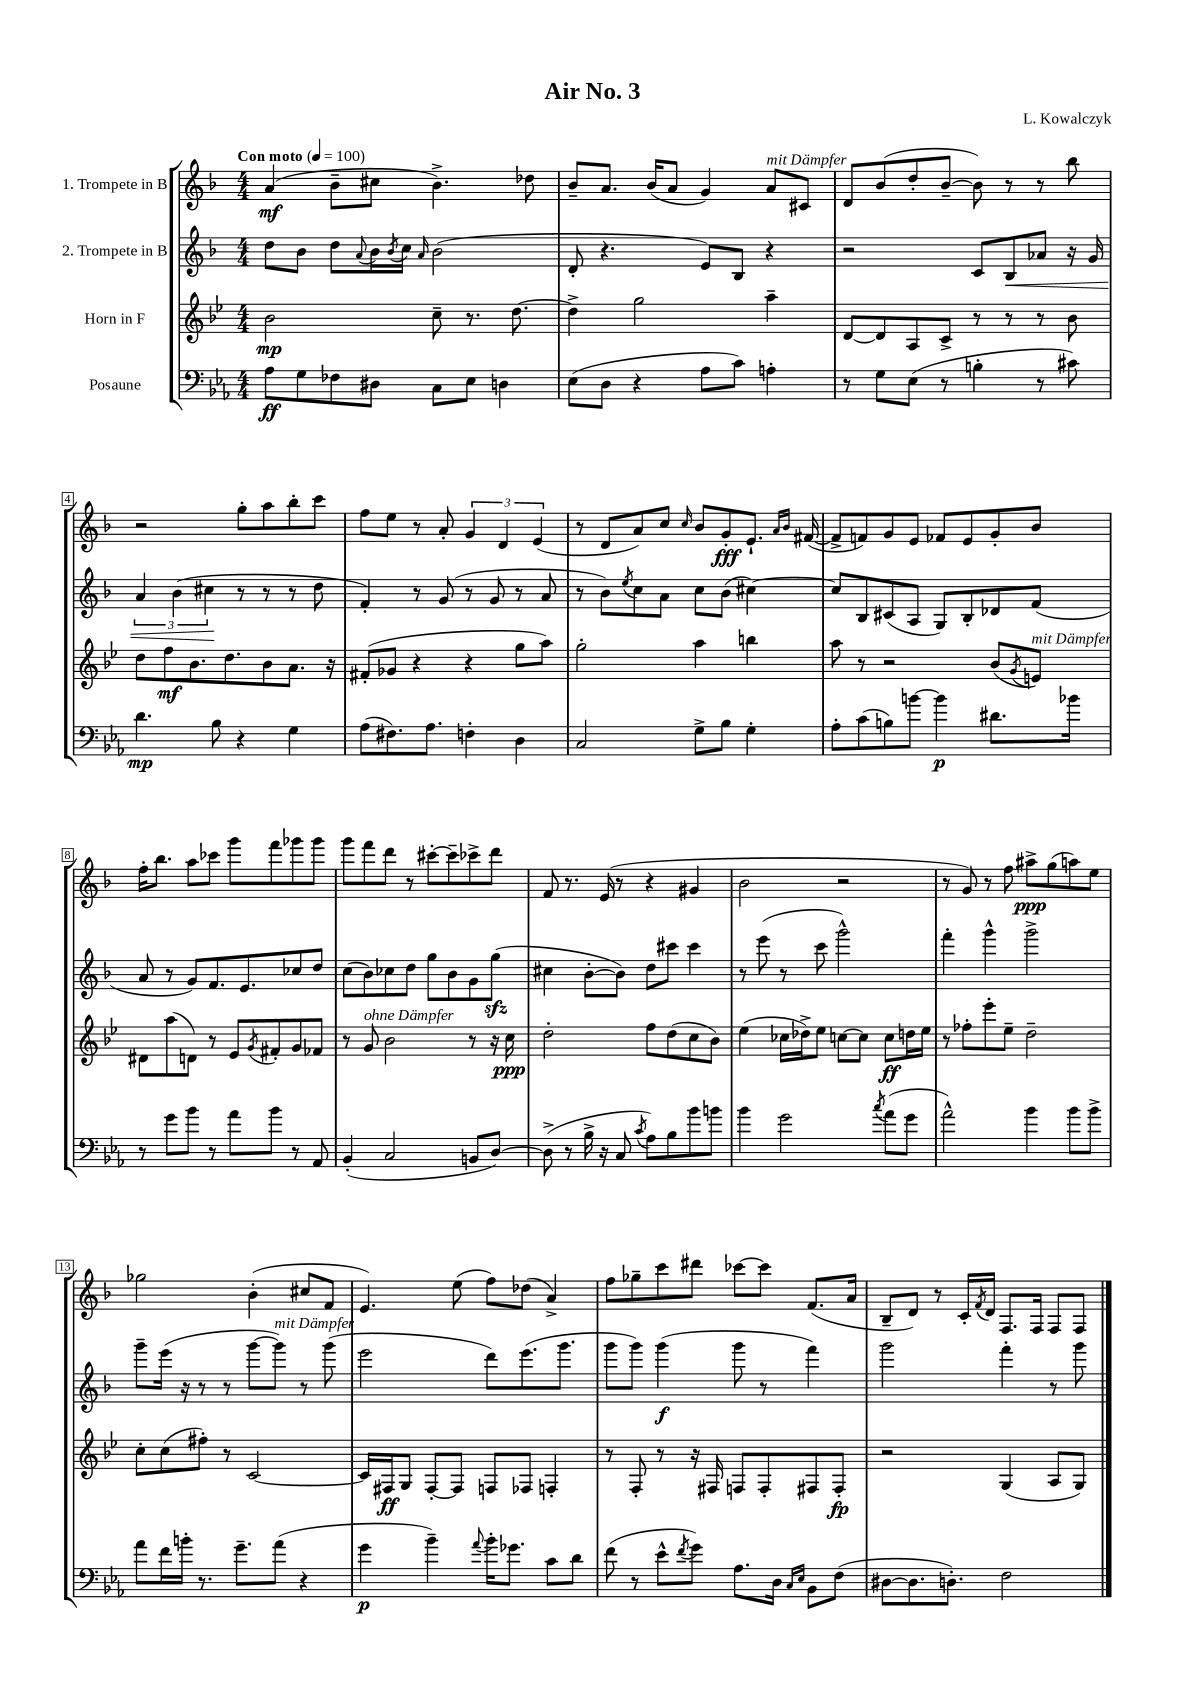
\header { title = "Air No. 3" composer = "L. Kowalczyk" }
<<
\new StaffGroup <<
\new Staff = "s0" \with { instrumentName = "1. Trompete in B" } {
    \clef treble \key f \major \numericTimeSignature \time 4/4 \tempo "Con moto" 4 = 100
    a'4\mf( bes'8-- cis''8 bes'4.->) des''8 |
    bes'8-- a'8. bes'16( a'8 g'4) a'8^\markup { \italic "mit Dämpfer" } cis'8 |
    d'8 bes'8( d''8-. bes'8~-- bes'8) r8 r8 bes''8 |
    r2 g''8-. a''8 bes''8-. c'''8 |
    f''8 e''8 r8 a'8-. \tuplet 3/2 { g'4 d'4 e'4( } |
    r8 d'8 a'8) c''8 \grace { c''16 } bes'8 g'8-.\fff e'8.-! \grace { a'16 bes'16 } fis'16~( |
    fis'8-> f'8) g'8 e'8 fes'8 e'8 g'8-. bes'8 |
    f''16-. bes''8. a''8 ces'''8 g'''8 f'''8 ges'''8 ges'''8 |
    g'''8 f'''8 d'''8 r8 cis'''8~-. cis'''8-- ces'''8-> d'''8 |
    f'8 r8. e'16( r8 r4 gis'4 |
    bes'2 r2 |
    r8 g'8) r8 f''8 ais''8->\ppp g''8( a''8) e''8 |
    ges''2 bes'4-.( cis''8 f'8 |
    e'4.) e''8( f''8) des''8( a'4->) |
    f''8 ges''8-- c'''8 dis'''8 ces'''8~ ces'''8 f'8.( a'16 |
    bes8-- d'8) r8 c'16-. \acciaccatura { f'8 } d'16 f8. f16 f8 f8 \bar "|." |
}
\new Staff = "s1" \with { instrumentName = "2. Trompete in B" } {
    \clef treble \key f \major \numericTimeSignature \time 4/4
    d''8 bes'8 d''8 \appoggiatura { a'8 } bes'16 \acciaccatura { bes'8 } c''16 \grace { a'16 } bes'2( |
    d'8-. r4. e'8) bes8 r4 |
    r2 c'8 bes8\< aes'8 r16 g'16 |
    \tuplet 3/2 { a'4 bes'4( cis''4\! } r8 r8 r8 d''8 |
    f'4-.) r8 g'8( r8 g'8 r8 a'8 |
    r8 bes'8) \acciaccatura { e''8 } c''8 a'8 c''8 bes'8( cis''4~) |
    cis''8 bes8 cis'8( a8 g8) bes8-. des'8 f'8( |
    a'8 r8 g'8) f'8. e'8. ces''8 d''8 |
    c''8( bes'8) ces''8 d''8 g''8 bes'8 g'8 g''8\sfz( |
    cis''4 bes'8~-. bes'8) d''8 cis'''8 cis'''4 |
    r8 e'''8( r8 c'''8 g'''2-^) |
    f'''4-. g'''4-^ g'''2-> |
    g'''8-- e'''16( r16 r8 r8 g'''8~ g'''8^\markup { \italic "mit Dämpfer" }) r8 g'''8( |
    e'''2 d'''8) e'''8.( g'''8. |
    g'''8 g'''8) g'''4\f( g'''8 r8 f'''4) |
    g'''2 f'''4-. r8 g'''8 \bar "|." |
}
\new Staff = "s2" \with { instrumentName = "Horn in F" } {
    \clef treble \key bes \major \numericTimeSignature \time 4/4
    bes'2\mp c''8-- r8. d''8.~ |
    d''4-> g''2 a''4-- |
    d'8~ d'8 a8 c'8-> r8 r8 r8 bes'8 |
    d''8 f''8\mf bes'8. d''8. bes'8 a'8. r16 |
    fis'8-.( ges'8 r4 r4 g''8 a''8) |
    g''2-. a''4 b''4 |
    a''8 r8 r2 bes'8( \acciaccatura { g'8 } e'8^\markup { \italic "mit Dämpfer" }) |
    dis'8 a''8( d'8) r8 ees'8 \acciaccatura { g'8 } fis'8-. g'8 fes'8 |
    r8 g'8^\markup { \italic "ohne Dämpfer" } bes'2 r8 r16 c''16\ppp |
    d''2-. f''8 d''8( c''8 bes'8) |
    ees''4( ces''16 des''16->) ees''8 c''8~ c''8 c''8\ff d''16 ees''16 |
    r8 fes''8-. ees'''8-. ees''8-- d''2-- |
    c''8-. c''8( fis''8-.) r8 c'2~ |
    c'16 fis16\ff g8 fis8~-. fis8 f8 fes8 f4-. |
    r8 f8-. r8 r16 fis16 f8 f8-. fis8 fis8-.\fp |
    r2 g4( a8 g8) \bar "|." |
}
\new Staff = "s3" \with { instrumentName = "Posaune" } {
    \clef bass \key ees \major \numericTimeSignature \time 4/4
    aes8\ff g8 fes8 dis8 c8 ees8 d4 |
    ees8( d8 r4 aes8 c'8) a4-. |
    r8 g8 ees8( r8 b4-. r8 cis'8) |
    d'4.\mp bes8 r4 g4 |
    aes8( fis8.) aes8. f4-. d4 |
    c2 g8-> bes8 g4-. |
    aes8-. c'8( b8) b'8~ b'4\p dis'8. bes'16 |
    r8 g'8 bes'8 r8 aes'8 bes'8 r8 aes,8 |
    bes,4-.( c2 b,8 d8~) |
    d8->( r8 bes16-> r16 c8 \acciaccatura { c'8 } aes8) bes8 bes'8 b'8 |
    bes'4 g'2 \acciaccatura { c''8 } aes'8( g'8 |
    aes'2-^) bes'4 bes'8 bes'8-> |
    aes'8 f'16 b'16-. r8. g'8.-- aes'8( r4 |
    g'4\p bes'4--) \appoggiatura { aes'8 } bes'16-. ges'8. c'8 d'8 |
    f'8( r8 ees'8-^ \acciaccatura { f'8 } g'8) aes8. d16 \grace { c16 ees16 } bes,8 f8( |
    dis8~ dis8. d8.-.) f2 \bar "|." |
}
>>
>>
\layout { \context { \Score \override BarNumber.stencil = #(make-stencil-boxer 0.1 0.3 ly:text-interface::print) } }
